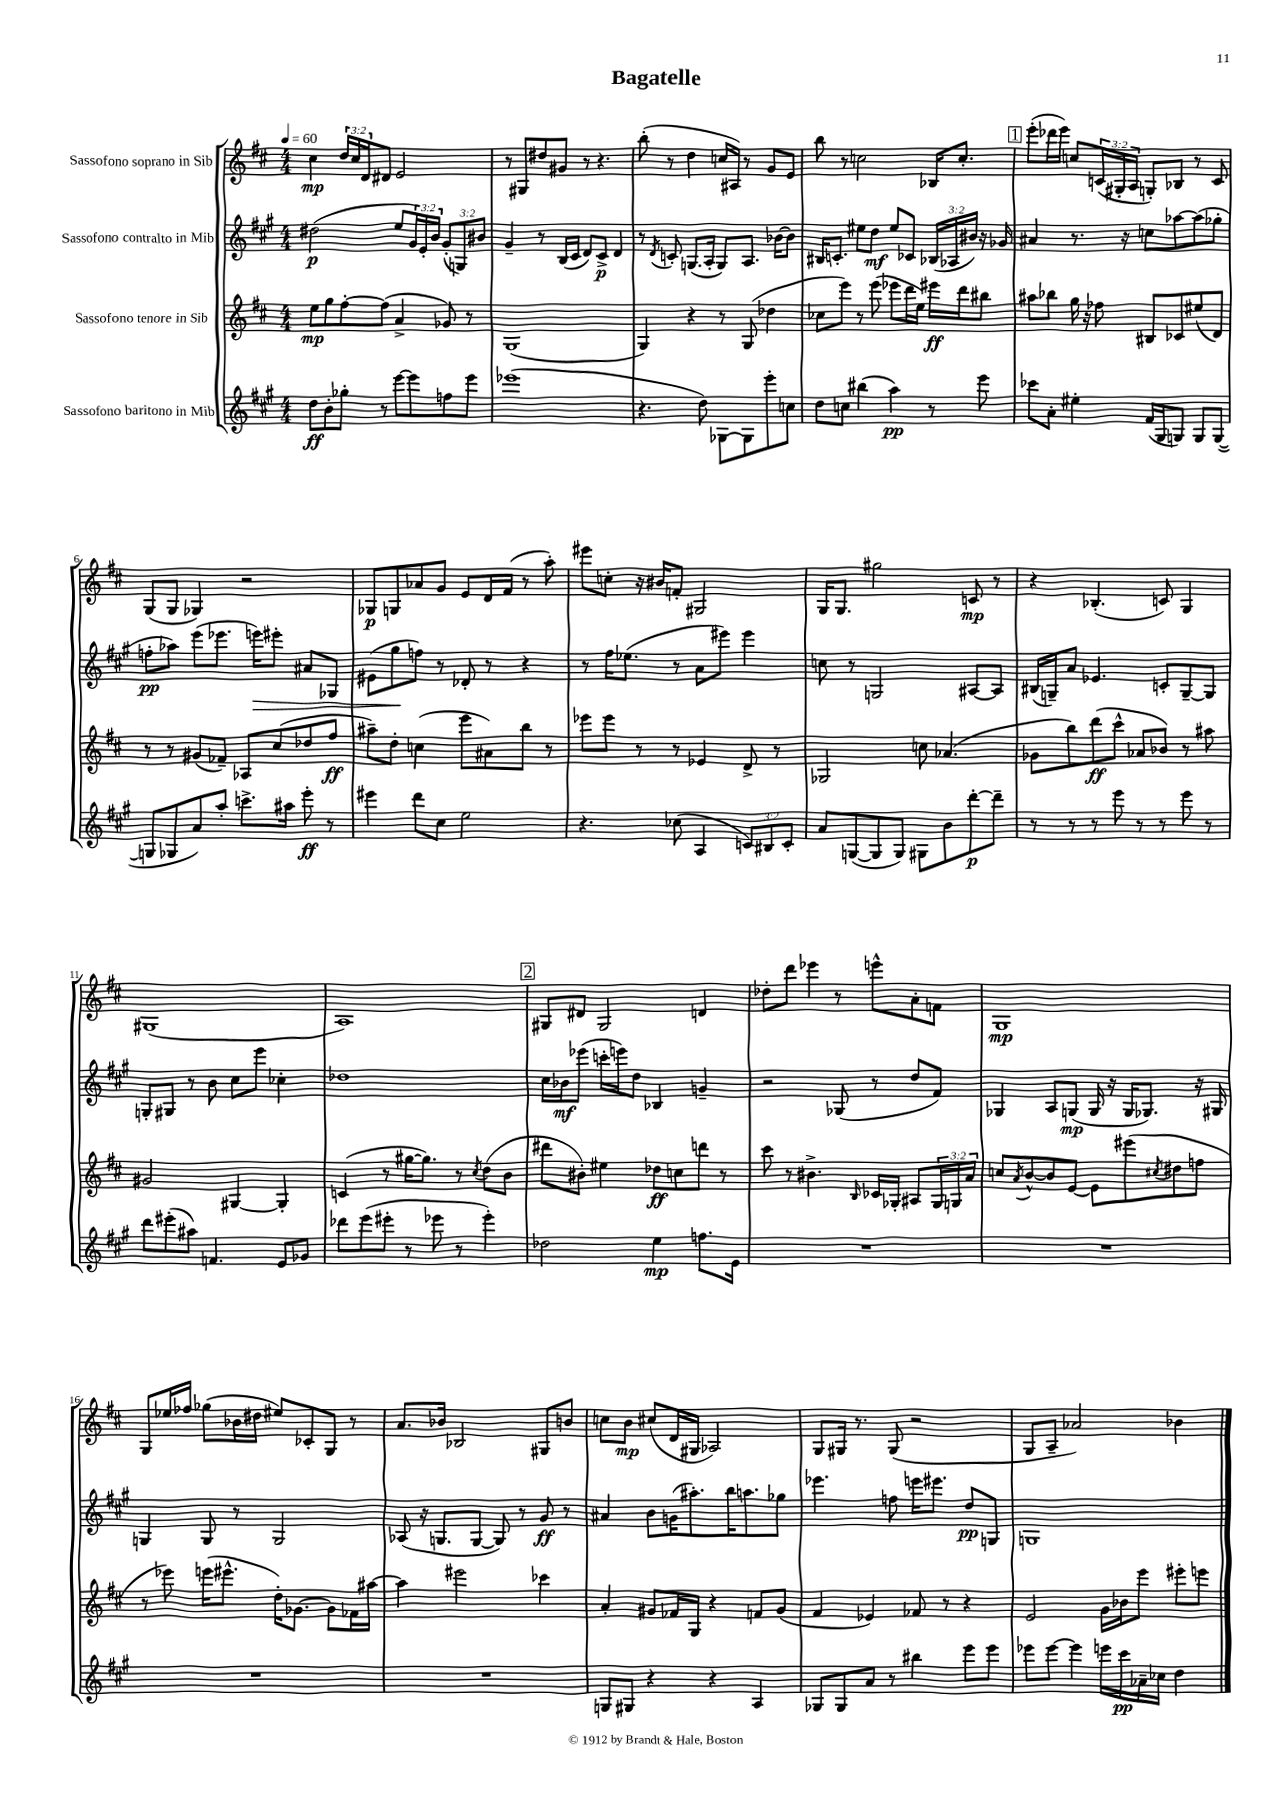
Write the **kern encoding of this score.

**kern	**kern	**kern	**kern
*staff4	*staff3	*staff2	*staff1
*clefG2	*clefG2	*clefG2	*clefG2
*k[f#c#g#]	*k[f#c#]	*k[f#c#g#]	*k[f#c#]
*M4/4	*M4/4	*M4/4	*M4/4
*MM60	*MM60	*MM60	*MM60
8dd\L	8ee\L	(2dd#\	4cc#\
8b'\	8gg\	.	.
8gg-'\J	[8ff#'\	.	24dd/LL
.	.	.	24cc#/
.	.	.	24d/J
8r	(8ff#\]J	.	8d#/J
[8eee\L	4a^/	8ee/L	2e/
8eee\]	.	24g#/L)	.
.	.	24e'/	.
.	.	24b/JJ	.
8ff\	8g-/)	(12g#'/L	.
.	.	12G/)	.
8eee\J	8r	.	.
.	.	12b#/J	.
=	=	=	=
(1eee-	(1G	4g#~/	8r
.	.	.	8G#/L
.	.	8r	8dd#/
.	.	(16B/LL	8g#/J
.	.	16c#/JJ	.
.	.	8d/L)	8r
.	.	8c#^/J	4.r
.	.	4d/	.
=	=	=	=
4.r	4G/)	8r	(8bb'\
.	.	8qd/	.
.	.	8c'/	8r
.	4r	(8.G/L	4dd\
8dd\)	.	.	.
.	.	16A'/Jk	.
[8G-\L	8r	8G/L)	16cc/LL
.	.	.	16A#/JJ)
8G-\]	(8G/	8.A/J	8r
8eee'\	4dd-\	.	8g/L
.	.	[16b-\LK	.
8cc\J	.	8b-\]J	8e/J
=	=	=	=
8dd\L	8cc-\L	16B#/LK	8bb\
.	.	8.c'/J	.
8cc\J	8eee\J)	.	8r
(4bb#\	8r	8ee#\L	2cc\
.	(8eee\	8dd\J	.
4aa\)	8eee-\L	8ee#/L	.
.	16ddd\L	8c-/J	.
.	16ee\JJ)	.	.
8r	16eee#\LL	(24B-/LL	16B-/LK
.	.	24A-/	.
.	16ddd\J	.	8.cc'/J
.	.	24b#/JJ)	.
8eee\	8bb#\J	16r	.
.	.	16g-/	.
=	=	=	=
8ccc-\L	8aa#\L	4a#/	(8eee'\L
8a'\J	8bb-\J	.	16ddd-\L
.	.	.	16eee\JJ)
4ee#'\	16gg\	8.r	8cc/L
.	16r	.	.
.	8ff-\	.	(24c/L
.	.	.	24G#'/
.	.	16r	.
.	.	.	24A/JJ
(16f#/LL	8B#/L	8cc\L	8G'/L)
16G#/J	.	.	.
8G/J)	8c-/	[8aa-\	8B-/J
8G/L	(8ee#/	(8aa-\]	8r
([8G/J	8d/J)	8gg-'\J	8c/
=	=	=	=
8G/]L	8r	8ff'\L	(8G/L
8G-/	8r	8aa-\J)	8G/J
8a/)	(8g#/L	(8eee\L	4G-/)
8aa'/J	8f-~/J)	8.eee-\J	.
8.ccc^\L	8A-/L	.	2r
.	.	16eee\LK)	.
.	(8cc#/	8eee#'\J	.
16aa#\Jk	.	.	.
8eee'\	8dd-/	8a#/L	.
8r	8ff#/J	8G-/J	.
=	=	=	=
4eee#\	8aa#~\L)	(8e#\L	8G-/L
.	8dd'\J	8gg#\	8G/
8ddd\L	(4cc\	8ff\J)	8a-/
8cc#\J	.	8r	8g/J
2ee\	8eee\L	8d-'/	8e/L
.	8a#\)	8r	16d/L
.	.	.	(16f#/JJ
.	8bb\J	4r	8r
.	8r	.	8aa'\)
=	=	=	=
4.r	8eee-\L	8r	8eee#\L
.	8eee-\J	16ff#\LK	8cc'\J
.	.	(8.ee-\J	.
.	8r	.	16r
.	.	.	16b#/LK
(8cc-\	8r	8r	8f'/J
4A/	4e-/	8a\L	2G#/
.	.	8eee#\J)	.
12c/L)	8d^/	4eee#\	.
12B#/	.	.	.
.	8r	.	.
12c'/J	.	.	.
=	=	=	=
8a/L	2G-/	8cc\	16G/LK
.	.	.	8.G/J
([8G/	.	8r	.
8G/]	.	2G/	2gg#\
8G/J)	.	.	.
8G#\L	8cc\	.	.
8b\	(4.a-/	.	.
[8ddd'\	.	[8A#/L	8c/
8ddd~\]J	.	8A#/]J	8r
=	=	=	=
8r	8g-\L	(16B#/LL	4r
.	.	16G~/J)	.
8r	8bb\)	8a/J	.
8r	(8ddd\	4.e-/	(4.B-'/
8eee\	8ccc#^^\J	.	.
8r	8a-/L	.	.
8r	8b-/J)	8c'/L	8c/)
8eee\	8r	[8G~/	4G/
8r	8aa#\	8G/]J	.
=	=	=	=
8ddd\L	2g#/	8G'/L	(1G#
(8eee#'\	.	8G#/J	.
8aa#\J)	.	8r	.
4.f/	.	8b\	.
.	[4G#/	8cc#\L	.
.	.	8eee\J	.
8e/L	4G#'/]	4cc-'\	.
8g-/J	.	.	.
=	=	=	=
8ddd-\L	(4c/	1dd-	1A)
(8eee\	.	.	.
8eee#'\J	8r	.	.
8r	[16gg#\LK	.	.
.	8.gg#\]J)	.	.
8eee-\	.	.	.
8r	8r	.	.
.	8qcc#/	.	.
4eee-'\)	(8dd\L	.	.
.	8b\J	.	.
=	=	=	=
2dd-\	8ddd#\L	16cc#\LL	8G#/L
.	.	16b-\J	.
.	8b#'\J)	(8eee-\J	8d#/J
.	4ee#\	16ccc'\LL	2G#/
.	.	16eee\J)	.
.	.	8dd\J	.
4ee\	8dd-\L	4B-/	.
.	8cc\	.	.
8.ff\L	8ddd\J	4g~/	4d/
.	8r	.	.
16e\Jk	.	.	.
=	=	=	=
1r	8ccc#\	2r	8dd-'\L
.	8r	.	8ddd\J
.	4.b#^\	.	4eee-\
.	.	(8G-/	8r
.	16qqB/	.	.
.	16c-/LL	8r	8eee^^\L
.	16G-'/JJ	.	.
.	8A#/L	8dd/L	8a'\
.	24G-/L	8f#/J)	8f\J
.	24G/	.	.
.	24a/JJ	.	.
=	=	=	=
1r	8cc/L	4G-/	1G
.	8qa/	.	.
.	[8b^^/	.	.
.	8b/]	8A/L	.
.	[8e/J	(8G/J	.
.	8e\]L	16G/	.
.	.	16r	.
.	(8eee#\	16G/LK	.
.	.	8.G-/J)	.
.	8qcc#/	.	.
.	8dd#\	.	.
.	8ff\J	16r	.
.	.	16G#/	.
=	=	=	=
1r	8r	4G/	8G/L
.	8eee-\)	.	16ee-/L
.	.	.	16ff-/JJ
.	(16eee\LK	8G/	(8gg-\L
.	8.eee#^^\J	.	.
.	.	8r	16b-\L
.	.	.	16dd#\JJ
.	16dd'\LK)	2G/	8ee#/L)
.	[8.g-\J	.	.
.	.	.	8c-'/
.	8g-\]L	.	8G/J
.	16f-\L	.	8r
.	[16aa#\JJ	.	.
=	=	=	=
1r	4aa#\]	(8A-/	8.a/L
.	.	16r	.
.	.	8.G/L	16b-/Jk
.	2eee#\	.	2B-/
.	.	[8G/J	.
.	.	8G/])	.
.	.	8r	.
.	4ccc-\	8g#/	8G#/L
.	.	8r	8b/J
=	=	=	=
8G/L	4a'/	4a#/	8cc\L
8G#/J	.	.	8b\J
4r	8g#/L	8b\L	(8cc#/L
.	16f-/L	(16g\K	16d/L
.	16G/JJ	8.aa#'\)	16G#/JJ
4r	4r	.	2A-/)
.	.	16bb\K	.
.	.	8.aa\	.
4A/	8f/L	.	.
.	(8g#/J	8gg-\J	.
=	=	=	=
8G-/L	4f#/	4.eee-\	8G/L
8G-/	.	.	16G#/Jk
.	.	.	8.r
8a/J	4e-/)	.	.
8r	.	8ff\	(8G#/
4bb#\	8f-/	16eee\LK	2r
.	.	8.eee#\J	.
.	8r	.	.
8eee\L	4r	8dd/L	.
8eee\J	.	8G/J	.
=	=	=	=
8eee-\L	2e/	1G	8G/L
[8eee-\J	.	.	8A~/J
4eee-\]	.	.	2a-/)
16eee\LL	16g\LL	.	.
16ccc#\	16b-\J	.	.
16a-~\	8eee\J	.	.
16cc-\JJ	.	.	.
4dd\	8eee#'\L	.	4b-\
.	8eee\J	.	.
==	==	==	==
*-	*-	*-	*-
